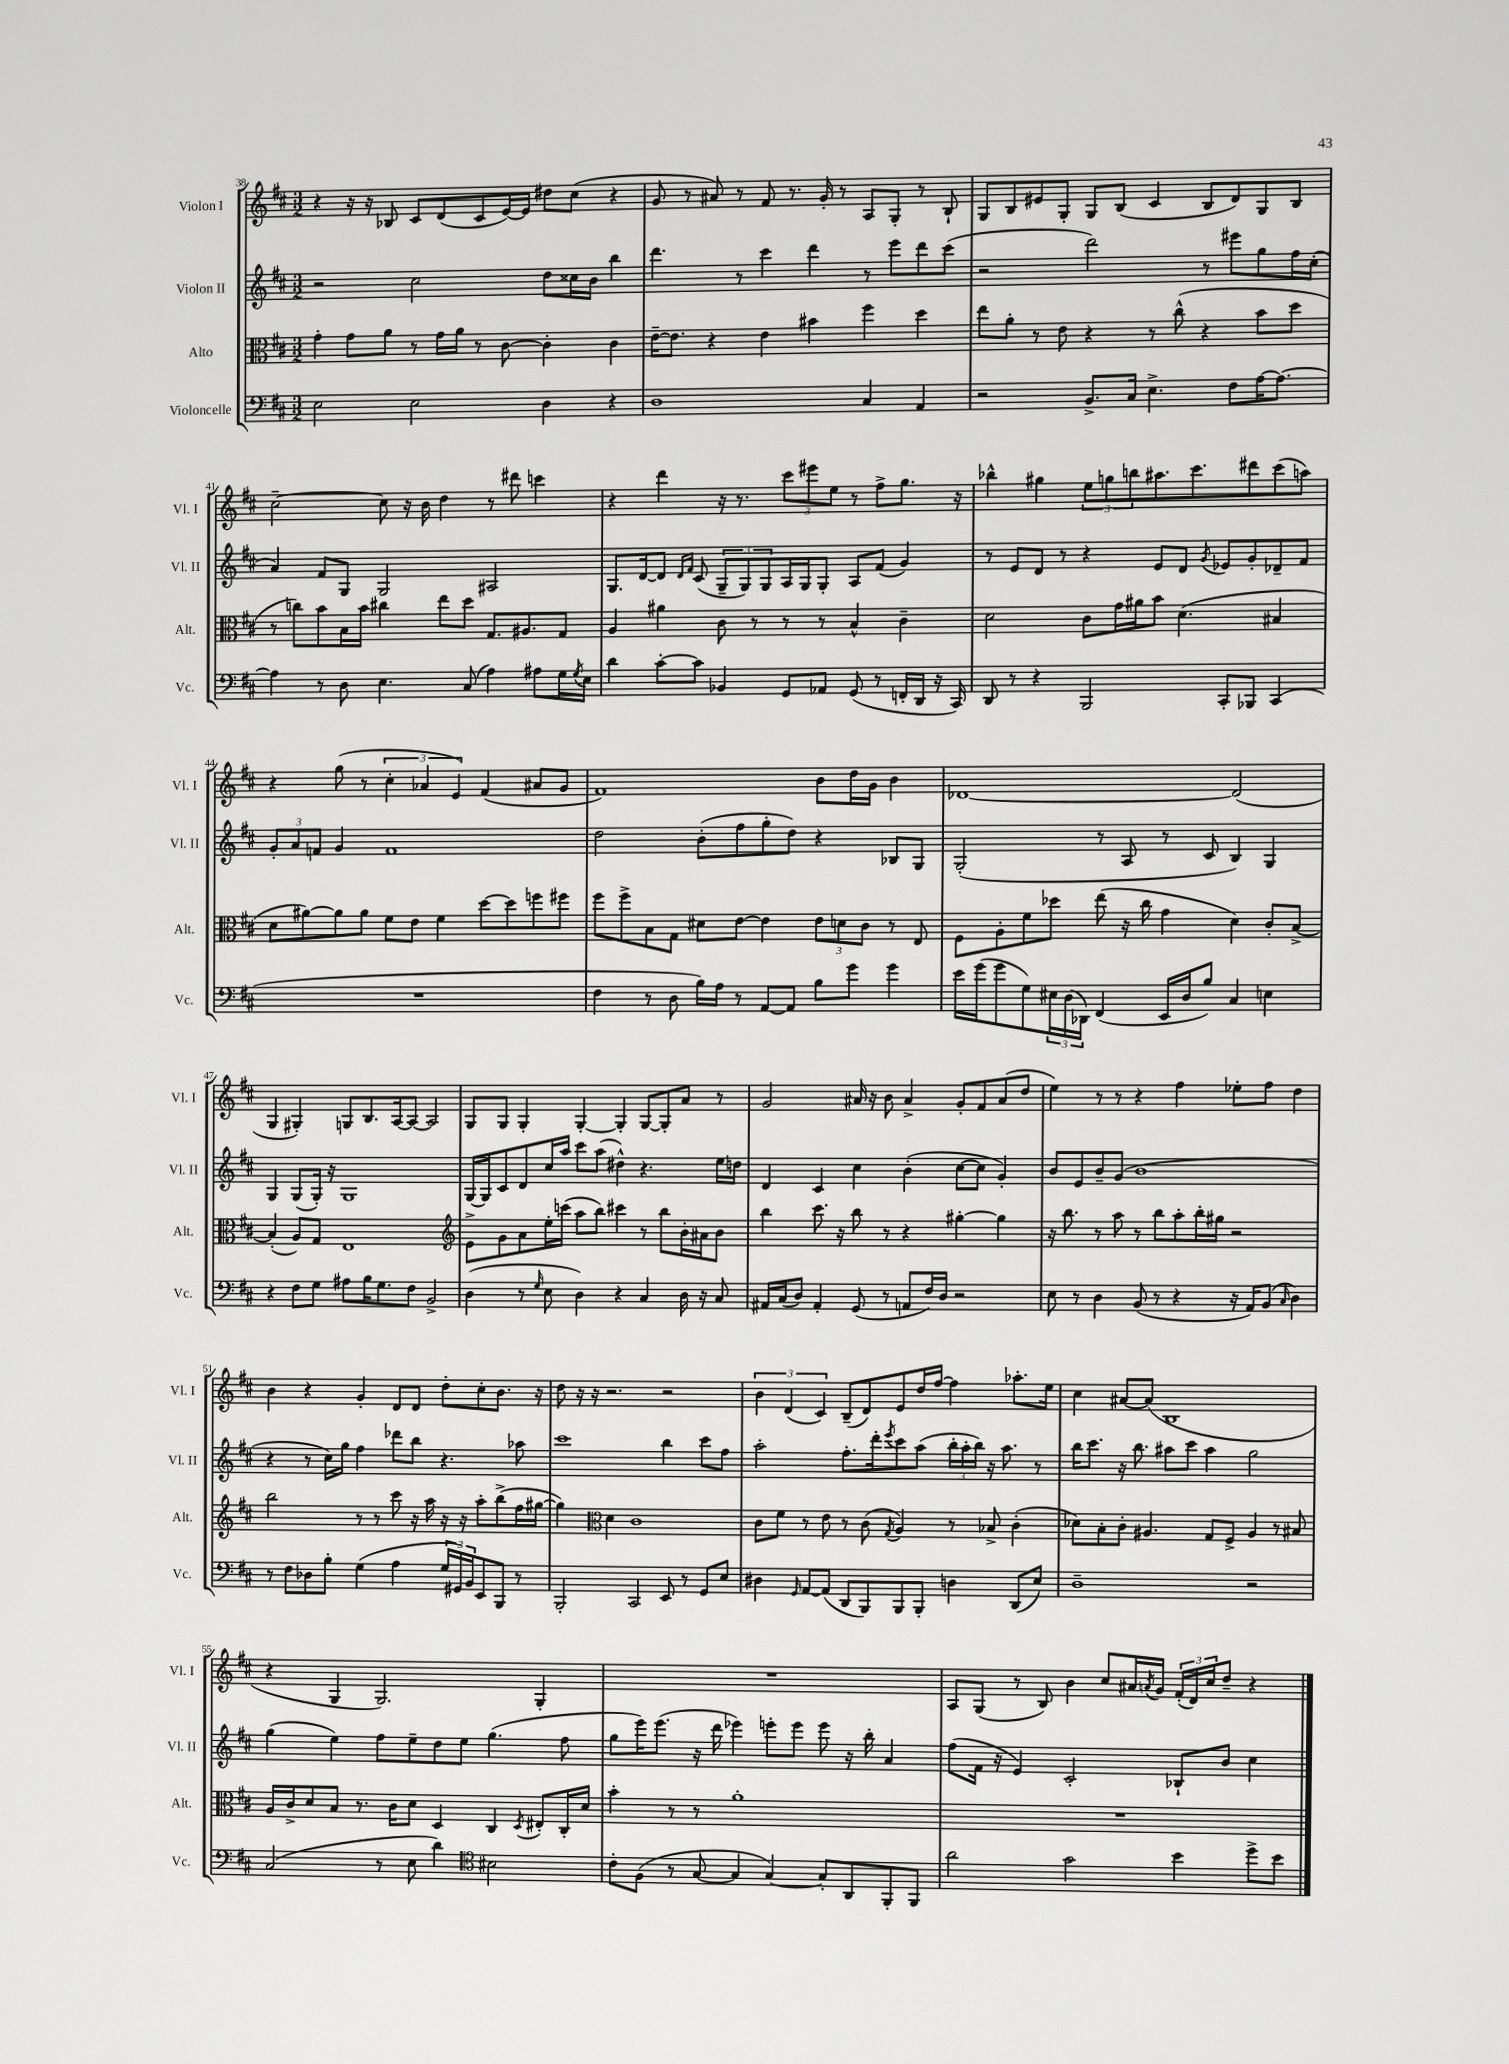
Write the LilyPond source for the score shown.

<<
\new StaffGroup <<
\new Staff = "s0" \with { instrumentName = "Violon I" shortInstrumentName = "Vl. I" } {
    \clef treble \key d \major \numericTimeSignature \time 3/2
    r4 r16 r16 bes8 cis'8 d'8( cis'8 e'16~) e'16 dis''8 cis''8( r4 |
    g'8 r8 ais'8) r8 fis'8 r8. g'16-. r8 a8 g8-. r8 b8-! |
    g8 b8 eis'8 g8-. g8 b8( cis'4 b8 d'8) g8 b8 |
    cis''2~-- cis''8 r16 b'16 d''4 r8 dis'''8 c'''4 |
    r4 d'''4 r16 r8. \tuplet 3/2 { cis'''8 eis'''8 e''8 } r8 fis''8-> g''8. r16 |
    bes''4-^ gis''4 \tuplet 3/2 { e''8 g''8 b''8 } ais''8. cis'''8. dis'''8 cis'''8( a''8) |
    r4 g''8( r8 \tuplet 3/2 { cis''4-. aes'4 e'4) } fis'4( ais'8 g'8 |
    fis'1) b'8 d''16 g'16 b'4 |
    des'1~ des'2( |
    g4 gis4-.) g8 b8. a16~ a8~ a2 |
    g8 g8 g4-. g4~-. g4-. g8~ g8-. a'8 r8 |
    g'2 ais'16 r16 b'8 ais'4-> g'8-. fis'8 ais'8( d''8 |
    e''4) r8 r8 r4 fis''4 ees''8-. fis''8 d''4 |
    b'4 r4 g'4-. d'8 d'8 d''8-. cis''8-. b'8. r16 |
    d''8 r16 r16 r2. r2 |
    \tuplet 3/2 { b'4 d'4( cis'4) } b8--( d'8) e'8 d''16 fis''16~ fis''4 aes''8.-. e''16 |
    cis''4 ais'8~ ais'8( b1 |
    r4 g4 g2.) g4-. |
    R1. |
    a8 g8( r8 b8) b'4 cis''8 ais'16 \acciaccatura { a'8 } g'16 \tuplet 3/2 { fis'16-.( d'16) cis''16 } d''8-- r4 \bar "|." |
}
\new Staff = "s1" \with { instrumentName = "Violon II" shortInstrumentName = "Vl. II" } {
    \clef treble \key d \major \numericTimeSignature \time 3/2
    r2 cis''2 d''8 cisis''16 b'16 b''4 |
    d'''4. r8 cis'''4 d'''4 r8 e'''8 d'''8 cis'''8( |
    r2 d'''2) r8 eis'''8 g''8 fis''16 cis''16-.( |
    a'4) fis'8 g8 g2 ais2 |
    g8. d'16~ d'8 \grace { d'16 fis'16 } cis'8( \tuplet 3/2 { g8-- g8) g8 } a16 g16 g8-. a8 fis'8( g'4) |
    r8 e'8 d'8 r8 r4 e'8 d'8 \acciaccatura { g'8 } ees'8 g'8-. des'8-- fis'8 |
    \tuplet 3/2 { g'8-. a'8 f'8 } g'4 f'1 |
    d''2 b'8-.( fis''8 g''8-. d''8) r4 bes8 g8 |
    g2-.( r8 a8 r8 cis'8 b4) g4 |
    g4 g8( g16-.) r16 g1 |
    g16~ g16 cis'8 d'8 cis''16 a''16 cis'''8 a''8( dis''4-^) r4. e''16 d''16 |
    d'4 cis'4 cis''4 b'4-.( cis''8~ cis''8 g'4-.) |
    b'8 e'8 b'8-- g'8( b'1 |
    r4 r8 cis''16) g''16 fis''4 des'''8 b''8 r4. aes''8 |
    cis'''1 b''4 cis'''8 fis''8 |
    a''2-. fis''8.-. d'''16-. \acciaccatura { e'''8 } cis'''8 a''8( \tuplet 3/2 { b''16-. a''16-. b''16) } r16 a''8. r8 |
    b''16 cis'''8. r16 b''8. ais''8 cis'''8 ais''4 g''2 |
    g''4( e''4) fis''8 e''8-- d''8 e''8 g''4.( fis''8 |
    g''8 e'''16) e'''8.( r16 d'''16 ees'''4) e'''8-. e'''8 e'''8 r16 b''16-. a'4 |
    fis''8( fis'16 r16 e'4) cis'2-. bes8-! b'8 cis''4 \bar "|." |
}
\new Staff = "s2" \with { instrumentName = "Alto" shortInstrumentName = "Alt." } {
    \clef alto \key d \major \numericTimeSignature \time 3/2
    g'4-. g'8 a'8 r8 g'16 a'16 r8 cis'8~ cis'4-. cis'4 |
    e'16~-- e'8. r4 e'4 bis'4 fis''4 d''4 |
    e''8 a'8-. r8 e'8 r4 r8 cis''8-^( r4 b'8 d''8 |
    r8 c''8) b'8 b16 b'16 cis''4 e''8 d''8 g8. ais8. g8 |
    a4 ais'4 cis'8 r8 r8 r8 b4-^ cis'4-- |
    d'2 cis'8 g'16 ais'16 b'8 d'4.( bis4 |
    d'8 ais'8~) ais'8 ais'8 fis'8 e'8 fis'4 d''8~ d''8 f''8 fis''8 |
    fis''8 fis''8-> b8 g8 dis'8 e'8~ e'4 \tuplet 3/2 { e'8 d'8 cis'8 } r8 e8 |
    fis8 a8-. fis'8 des''8 e''8( r16 cis''16 g'4 d'4) cis'8-. b8~-> |
    b4-.( a8) g8 e1 |
    \clef treble e'8-> g'8 a'8 e''16-. c'''16( a''8 b''8) cis'''4 r8 b''8 b'16-. ais'16 b'8 |
    b''4 cis'''8. r16 b''8 r8 r4 gis''4~-. gis''4 |
    r16 b''8. r8 a''8 r8 b''8 a''8-. b''16-. gis''16 r2 |
    b''2 r8 r8 cis'''8 r16 a''16 r16 r16 a''8-. b''8->( fis''16 gis''16~ |
    gis''4) \clef alto d'4 cis'1 |
    cis'8 fis'8 r8 e'8 r8 cis'8( \acciaccatura { g8 } a4) r8 bes8-> cis'4-.( |
    des'8) b8-. cis'8-. ais4. g8 fis8-> ais4 r8 bis8 |
    a16 cis'16-> d'8 b8 r8. cis'16 d'8 d4 cis4 \acciaccatura { d8 } eis8-. cis16-. d'16 |
    b'4-. r8 r8 a'1-. |
    R1. \bar "|." |
}
\new Staff = "s3" \with { instrumentName = "Violoncelle" shortInstrumentName = "Vc." } {
    \clef bass \key d \major \numericTimeSignature \time 3/2
    e2 e2 d4 r4 |
    d1 cis4 a,4 |
    r2 b,8.-> cis16 e4.-> fis8 a16~ a8.~ |
    a4 r8 d8 e4. cis8( a4) ais8 g16 \acciaccatura { g8 } e16 |
    d'4 cis'8~-. cis'8 bes,4 g,8 aes,8 g,8( r8 f,16-. d,16 r16 cis,16) |
    d,8 r8 r4 b,,2 cis,8-. bes,,8 cis,4( |
    R1. |
    fis4 r8 d8 b16) a16 r8 a,8~ a,8 b8 g'8 g'4 |
    e'16 g'16( g'8 g8) \tuplet 3/2 { eis16 d16( des,16) } fis,4( e,16 d16 b8) cis4 e4 |
    r4 fis8 g8 ais8 b16 g8. fis8 b,2-> |
    d4( r8 \grace { g16 } e8 d4) r4 cis4 d16 r16 cis8 |
    ais,16 cis16( d8) ais,4-. g,8( r8 a,8 fis16) d16 r2 |
    e8 r8 d4 b,8( r8 r4 r16 a,16) b,8( \grace { cis16 } d4) |
    r8 fis8 des8 b8-. g4( a4 \tuplet 3/2 { g16 gis,16) b,16 } e,8 b,,8 r8 |
    b,,2-. cis,2 e,8 r8 g,8 e8 |
    dis4 \grace { g,16 } a,8~ a,8( d,8 b,,8) b,,8 b,,8-. d4 d,8( e8) |
    d1-- r2 |
    cis2( r8 e8 d'4) \clef tenor bis2 |
    cis'8-. fis8( r8 g8~ g4 g4~) g8-. a,8 fis,8-. fis,8 |
    a'2 g'2 b'4 d''8-> b'8 \bar "|." |
}
>>
>>
\layout { \context { \Score currentBarNumber = #38 } }
